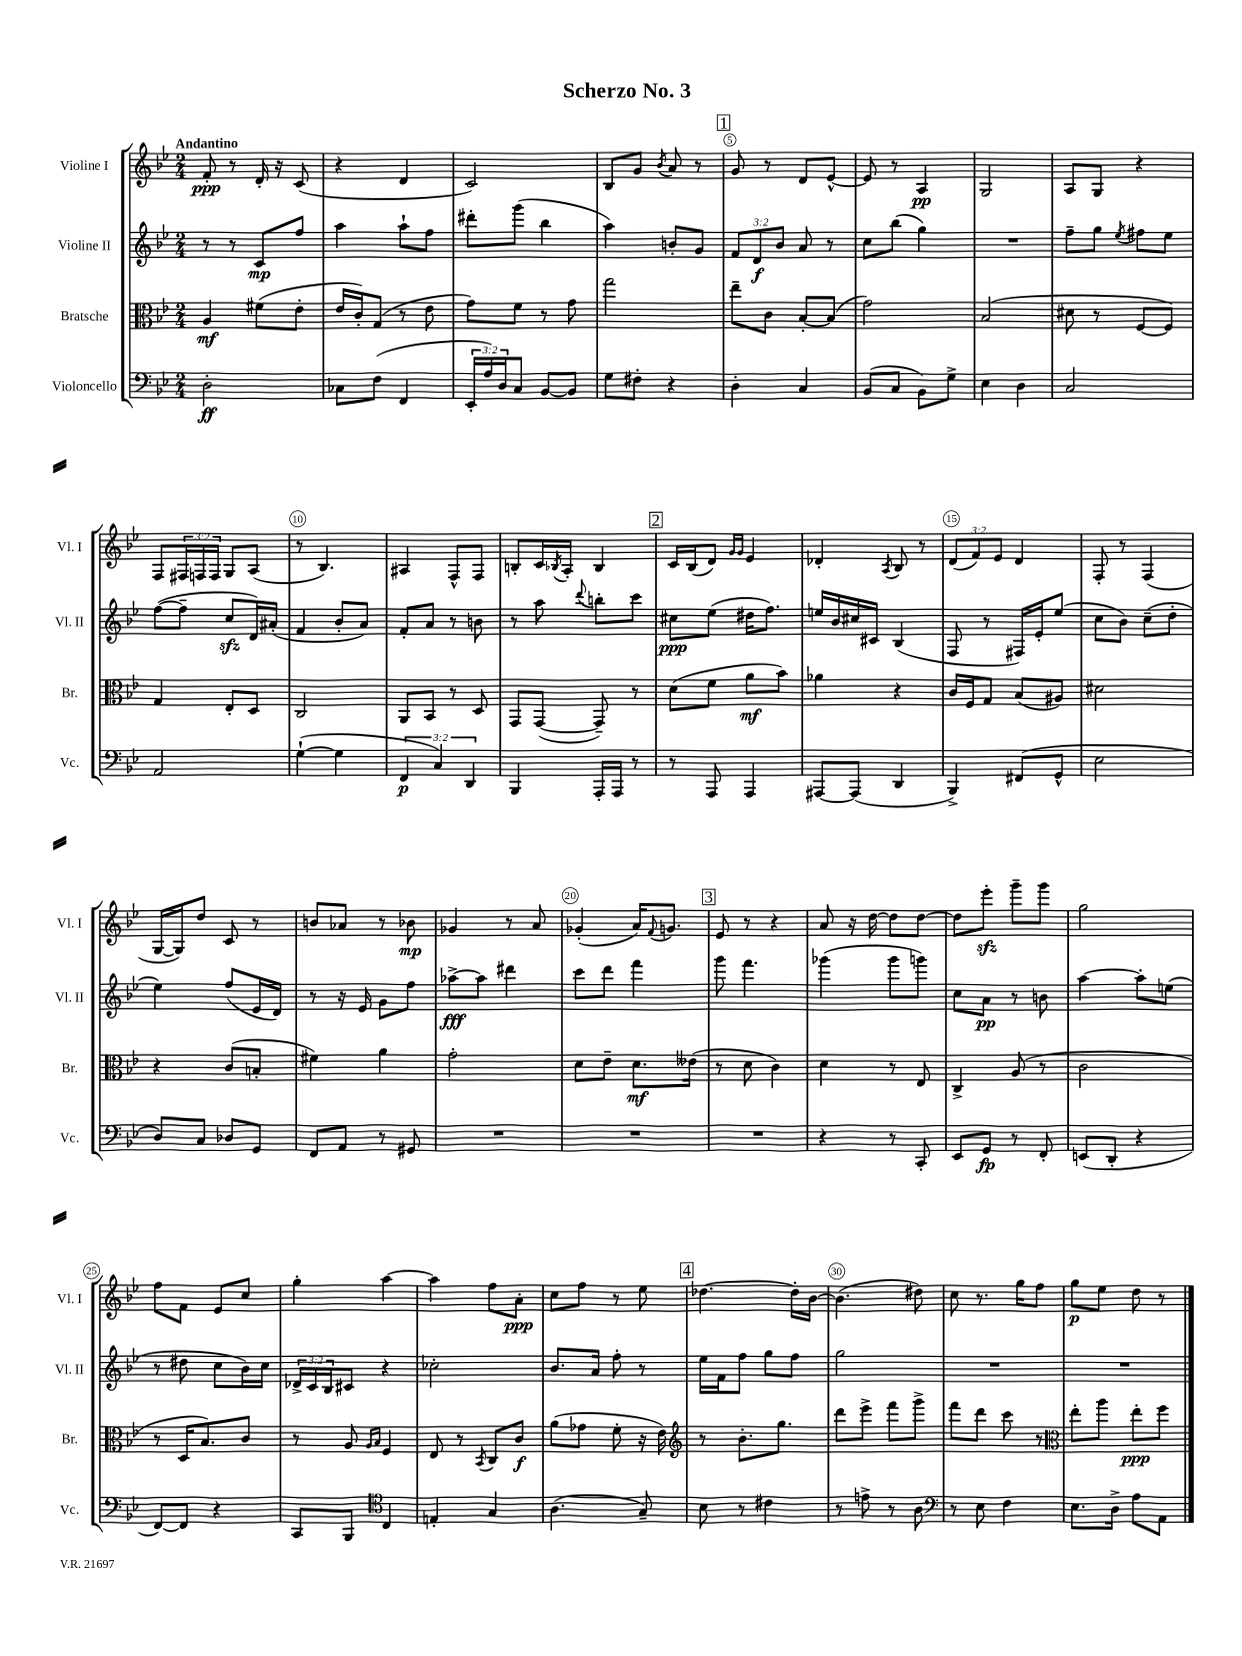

**kern	**dynam	**kern	**dynam	**kern	**dynam	**kern	**dynam
*part4	*part4	*part3	*part3	*part2	*part2	*part1	*part1
*staff4	*staff4	*staff3	*staff3	*staff2	*staff2	*staff1	*staff1
*I"Violoncello	*	*I"Bratsche	*	*I"Violine II	*	*I"Violine I	*
*I'Vc.	*	*I'Br.	*	*I'Vl. II	*	*I'Vl. I	*
*clefF4	*	*clefC3	*	*clefG2	*	*clefG2	*
*k[b-e-]	*	*k[b-e-]	*	*k[b-e-]	*	*k[b-e-]	*
*M2/4	*	*M2/4	*	*M2/4	*	*M2/4	*
=1	=1	=1	=1	=1	=1	=1	=1
!	!	!	!	!	!	!LO:TX:a:B:t=Andantino	!
2D'\	ff	4A/	mf	8r	.	8f'/	ppp
.	.	.	.	8r	.	8r	.
.	.	(8f#X\L	.	8c/L	mp	16d'/	.
.	.	.	.	.	.	16r	.
.	.	8e-'\J	.	8ff/J	.	(8c/	.
=2	=2	=2	=2	=2	=2	=2	=2
8C-X\L	.	16e-/LL	.	4aa\	.	4r	.
.	.	16c'/J)	.	.	.	.	.
(8F\J	.	(8G/J	.	.	.	.	.
4FF/	.	8r	.	8aa`\L	.	4d/	.
.	.	8e-\	.	8ff\J	.	.	.
=3	=3	=3	=3	=3	=3	=3	=3
24EE-'/LL	.	8g\L)	.	8ddd#X'\L	.	2c/)	.
24A/)	.	.	.	.	.	.	.
24D/J	.	.	.	.	.	.	.
8C/J	.	8f\J	.	(8ggg\J	.	.	.
[8BB-/L	.	8r	.	4bb-\	.	.	.
8BB-/J]	.	8g\	.	.	.	.	.
=4	=4	=4	=4	=4	=4	=4	=4
8G\L	.	2gg\	.	4aa\)	.	8B-/L	.
8F#X'\J	.	.	.	.	.	8g/J	.
.	.	.	.	.	.	8qb-/	.
4r	.	.	.	8bn'/L	.	8a/	.
.	.	.	.	8g/J	.	8r	.
!!LO:REH:place=s1:t=1
=5	=5	=5	=5	=5	=5	=5	=5
4D'\	.	8ee-~\L	.	12f/L	.	8g/	.
.	.	.	.	12d/	f	.	.
.	.	8c\J	.	.	.	8r	.
.	.	.	.	12b-/J	.	.	.
4C/	.	[8B-'/L	.	8a/	.	8d/L	.
.	.	(8B-/J]	.	8r	.	[8e-^^/J	.
=6	=6	=6	=6	=6	=6	=6	=6
(8BB-/L	.	2g\)	.	8cc\L	.	8e-/]	.
8C/J	.	.	.	(8bb-\J	.	8r	.
8BB-\L)	.	.	.	4gg\)	.	4A/	pp
8G^\J	.	.	.	.	.	.	.
=7	=7	=7	=7	=7	=7	=7	=7
4E-\	.	(2B-/	.	2r	.	2G/	.
4D\	.	.	.	.	.	.	.
=8	=8	=8	=8	=8	=8	=8	=8
2C/	.	8d#X\	.	8ff~\L	.	8A/L	.
.	.	8r	.	8gg\J	.	8G/J	.
.	.	.	.	8qee-/	.	.	.
.	.	[8F/L	.	8ff#X\L	.	4r	.
.	.	8F/J])	.	8ee-\J	.	.	.
!!LO:LB:g=z
=9	=9	=9	=9	=9	=9	=9	=9
2AA/	.	4G/	.	([8ff\L	.	8F/L	.
.	.	.	.	8ff~\J]	.	24F#X/L	.
.	.	.	.	.	.	24Fn/	.
.	.	.	.	.	.	24F/JJ	.
.	.	8E-'/L	.	8cczz/L	.	8G/L	.
.	.	8D/J	.	16d/L)	.	(8A/J	.
.	.	.	.	(16a#X'/JJ	.	.	.
=10	=10	=10	=10	=10	=10	=10	=10
([4G`\	.	2C/	.	4f/	.	8r	.
.	.	.	.	.	.	4.B-/)	.
4G\]	.	.	.	8b-'/L	.	.	.
.	.	.	.	8a/J)	.	.	.
=11	=11	=11	=11	=11	=11	=11	=11
6FF/	p	8AA/L	.	8f'/L	.	4A#X/	.
.	.	8BB-/J	.	8a/J	.	.	.
6C/)	.	.	.	.	.	.	.
.	.	8r	.	8r	.	8F^^/L	.
6DD/	.	.	.	.	.	.	.
.	.	8D/	.	8bn\	.	8F/J	.
=12	=12	=12	=12	=12	=12	=12	=12
4BBB-/	.	8GG/L	.	8r	.	8Bn'/L	.
.	.	([8GG/J	.	8aa\	.	16c/L	.
.	.	.	.	.	.	8qB-X/	.
.	.	.	.	.	.	16A'/JJ	.
.	.	.	.	8qqddd/	.	.	.
16AAA'/LL	.	8GG~/])	.	8bbn'\L	.	4B-/	.
16AAA/JJ	.	.	.	.	.	.	.
8r	.	8r	.	8ccc\J	.	.	.
!!LO:REH:place=s1:t=2
=13	=13	=13	=13	=13	=13	=13	=13
8r	.	(8d\L	.	8cc#X\L	ppp	16c/LL	.
.	.	.	.	.	.	(16B-/J	.
8AAA/	.	8f\J	.	(8ee-\J	.	8d/J)	.
.	.	.	.	.	.	16qqg/LL	.
.	.	.	.	.	.	16qqg/JJ	.
4AAA/	.	8a\L	mf	16dd#X\KL	.	4e-/	.
.	.	.	.	8.ff\J)	.	.	.
.	.	8b-\J)	.	.	.	.	.
=14	=14	=14	=14	=14	=14	=14	=14
[8AAA#X/L	.	4a-X\	.	16een/LL	.	4d-X'/	.
.	.	.	.	16b-/	.	.	.
(8AAA#/J]	.	.	.	16cc#X/	.	.	.
.	.	.	.	16c#X/JJ	.	.	.
.	.	.	.	.	.	8qA/	.
4DD/	.	4r	.	(4B-/	.	8B-/	.
.	.	.	.	.	.	8r	.
=15	=15	=15	=15	=15	=15	=15	=15
4BBB-^/)	.	16c/LL	.	8F/	.	(12d/L	.
.	.	16F/J	.	.	.	.	.
.	.	.	.	.	.	12f/)	.
.	.	8G/J	.	8r	.	.	.
.	.	.	.	.	.	12e-/J	.
(8FF#X/L	.	(8B-/L	.	16F#X/LL)	.	4d/	.
.	.	.	.	16e-'/J	.	.	.
8GG^^/J	.	8A#X/J)	.	(8ee-/J	.	.	.
=16	=16	=16	=16	=16	=16	=16	=16
2E-\	.	2d#X\	.	8cc\L	.	8F'/	.
.	.	.	.	8b-\J)	.	8r	.
.	.	.	.	(8cc~\L	.	(4F/	.
.	.	.	.	8dd'\J	.	.	.
!!LO:LB:g=z
=17	=17	=17	=17	=17	=17	=17	=17
8D/L)	.	4r	.	4ee-\)	.	[16G/LL	.
.	.	.	.	.	.	16G/J])	.
8C/J	.	.	.	.	.	8dd/J	.
8D-X/L	.	(8c/L	.	(8ff/L	.	8c/	.
8GG/J	.	8Bn'/J	.	16e-/L	.	8r	.
.	.	.	.	16d/JJ)	.	.	.
=18	=18	=18	=18	=18	=18	=18	=18
8FF/L	.	4f#X\)	.	8r	.	8bn/L	.
8AA/J	.	.	.	16r	.	8a-X/J	.
.	.	.	.	16e-/	.	.	.
8r	.	4a\	.	8g\L	.	8r	.
8GG#X/	.	.	.	8ff\J	.	8b-X\	mp
=19	=19	=19	=19	=19	=19	=19	=19
2r	.	2g'\	.	[8aa-X^\L	fff	4g-X/	.
.	.	.	.	8aa-\J]	.	.	.
.	.	.	.	4ddd#X\	.	8r	.
.	.	.	.	.	.	8a/	.
=20	=20	=20	=20	=20	=20	=20	=20
2r	.	8d\L	.	8ccc\L	.	(4g-X'/	.
.	.	8e-~\J	.	8ddd\J	.	.	.
.	.	8.d\L	mf	4fff\	.	16a/KL)	.
.	.	.	.	.	.	8qqf/	.
.	.	.	.	.	.	8.gn/J	.
.	.	(16e--X\Jk	.	.	.	.	.
!!LO:REH:place=s1:t=3
=21	=21	=21	=21	=21	=21	=21	=21
2r	.	8r	.	8ggg\	.	8e-/	.
.	.	8d\	.	4.fff\	.	8r	.
.	.	4c\)	.	.	.	4r	.
=22	=22	=22	=22	=22	=22	=22	=22
4r	.	4d\	.	(4ggg-X\	.	8a/	.
.	.	.	.	.	.	16r	.
.	.	.	.	.	.	[16dd\	.
8r	.	8r	.	8ggg-\L	.	8dd\L]	.
8CC'/	.	8E-/	.	8gggn\J)	.	[8dd\J	.
=23	=23	=23	=23	=23	=23	=23	=23
8EE-/L	.	4C^/	.	8cc\L	.	8dd\L]	.
8GG/J	fp	.	.	8a\J	pp	8eee-zz'\J	.
8r	.	(8A/	.	8r	.	8ggg~\L	.
8FF'/	.	8r	.	8bn\	.	8ggg\J	.
=24	=24	=24	=24	=24	=24	=24	=24
(8EEn/L	.	2c\	.	[4aa\	.	2gg\	.
8DD'/J	.	.	.	.	.	.	.
4r	.	.	.	8aa'\L]	.	.	.
.	.	.	.	(8een\J	.	.	.
!!LO:LB:g=z
=25	=25	=25	=25	=25	=25	=25	=25
[8FF/L)	.	8r	.	8r	.	8ff\L	.
8FF/J]	.	16D/KL	.	8dd#X\	.	8f\J	.
.	.	8.B-/)	.	.	.	.	.
4r	.	.	.	8cc\L	.	8e-/L	.
.	.	8c/J	.	16b-\L)	.	8cc/J	.
.	.	.	.	16cc\JJ	.	.	.
=26	=26	=26	=26	=26	=26	=26	=26
8CC/L	.	8r	.	24d-X^/LL	.	4gg'\	.
.	.	.	.	24c/	.	.	.
.	.	.	.	24B-/J	.	.	.
8BBB-/J	.	8A/	.	8c#X/J	.	.	.
*clefC4	*	*	*	*	*	*	*
.	.	16qqA/LL	.	.	.	.	.
.	.	16qqB-/JJ	.	.	.	.	.
4C/	.	4F/	.	4r	.	[4aa\	.
=27	=27	=27	=27	=27	=27	=27	=27
4En'/	.	8E-/	.	2cc-X'\	.	4aa\]	.
.	.	8r	.	.	.	.	.
.	.	8qBB-/	.	.	.	.	.
4G/	.	8C/L	.	.	.	8ff\L	.
.	.	8c/J	f	.	.	8a'\J	ppp
=28	=28	=28	=28	=28	=28	=28	=28
(4.A\	.	(8a\L	.	8.b-/L	.	8cc\L	.
.	.	8g-X\J	.	.	.	8ff\J	.
.	.	.	.	16a/Jk	.	.	.
.	.	8f'\	.	8ff'\	.	8r	.
8G~/)	.	16r	.	8r	.	8ee-\	.
.	.	16e-\)	.	.	.	.	.
!!LO:REH:place=s1:t=4
=29	=29	=29	=29	=29	=29	=29	=29
*	*	*clefG2	*	*	*	*	*
8B-\	.	8r	.	16ee-\LL	.	[4.dd-X\	.
.	.	.	.	16f\J	.	.	.
8r	.	8.b-'\L	.	8ff\J	.	.	.
4c#X\	.	.	.	8gg\L	.	.	.
.	.	8.gg\J	.	.	.	.	.
.	.	.	.	8ff\J	.	16dd-'\LL]	.
.	.	.	.	.	.	[16b-\JJ	.
=30	=30	=30	=30	=30	=30	=30	=30
8r	.	8ddd\L	.	2gg\	.	(4.b-\]	.
8en^\	.	8eee-^\J	.	.	.	.	.
8r	.	8fff\L	.	.	.	.	.
8A\	.	8ggg^\J	.	.	.	8dd#X\)	.
=31	=31	=31	=31	=31	=31	=31	=31
*clefF4	*	*	*	*	*	*	*
8r	.	8fff\L	.	2r	.	8cc\	.
8E-\	.	8ddd\J	.	.	.	8.r	.
4F\	.	8ccc\	.	.	.	.	.
.	.	.	.	.	.	16gg\KL	.
.	.	8r	.	.	.	8ff\J	.
=32	=32	=32	=32	=32	=32	=32	=32
*	*	*clefC3	*	*	*	*	*
8.E-\L	.	8ee-'\L	.	2r	.	8gg\L	p
.	.	8aa\J	.	.	.	8ee-\J	.
16D^\Jk	.	.	.	.	.	.	.
8A\L	.	8ee-'\L	ppp	.	.	8dd\	.
8AA\J	.	8ff\J	.	.	.	8r	.
==	==	==	==	==	==	==	==
*-	*-	*-	*-	*-	*-	*-	*-
